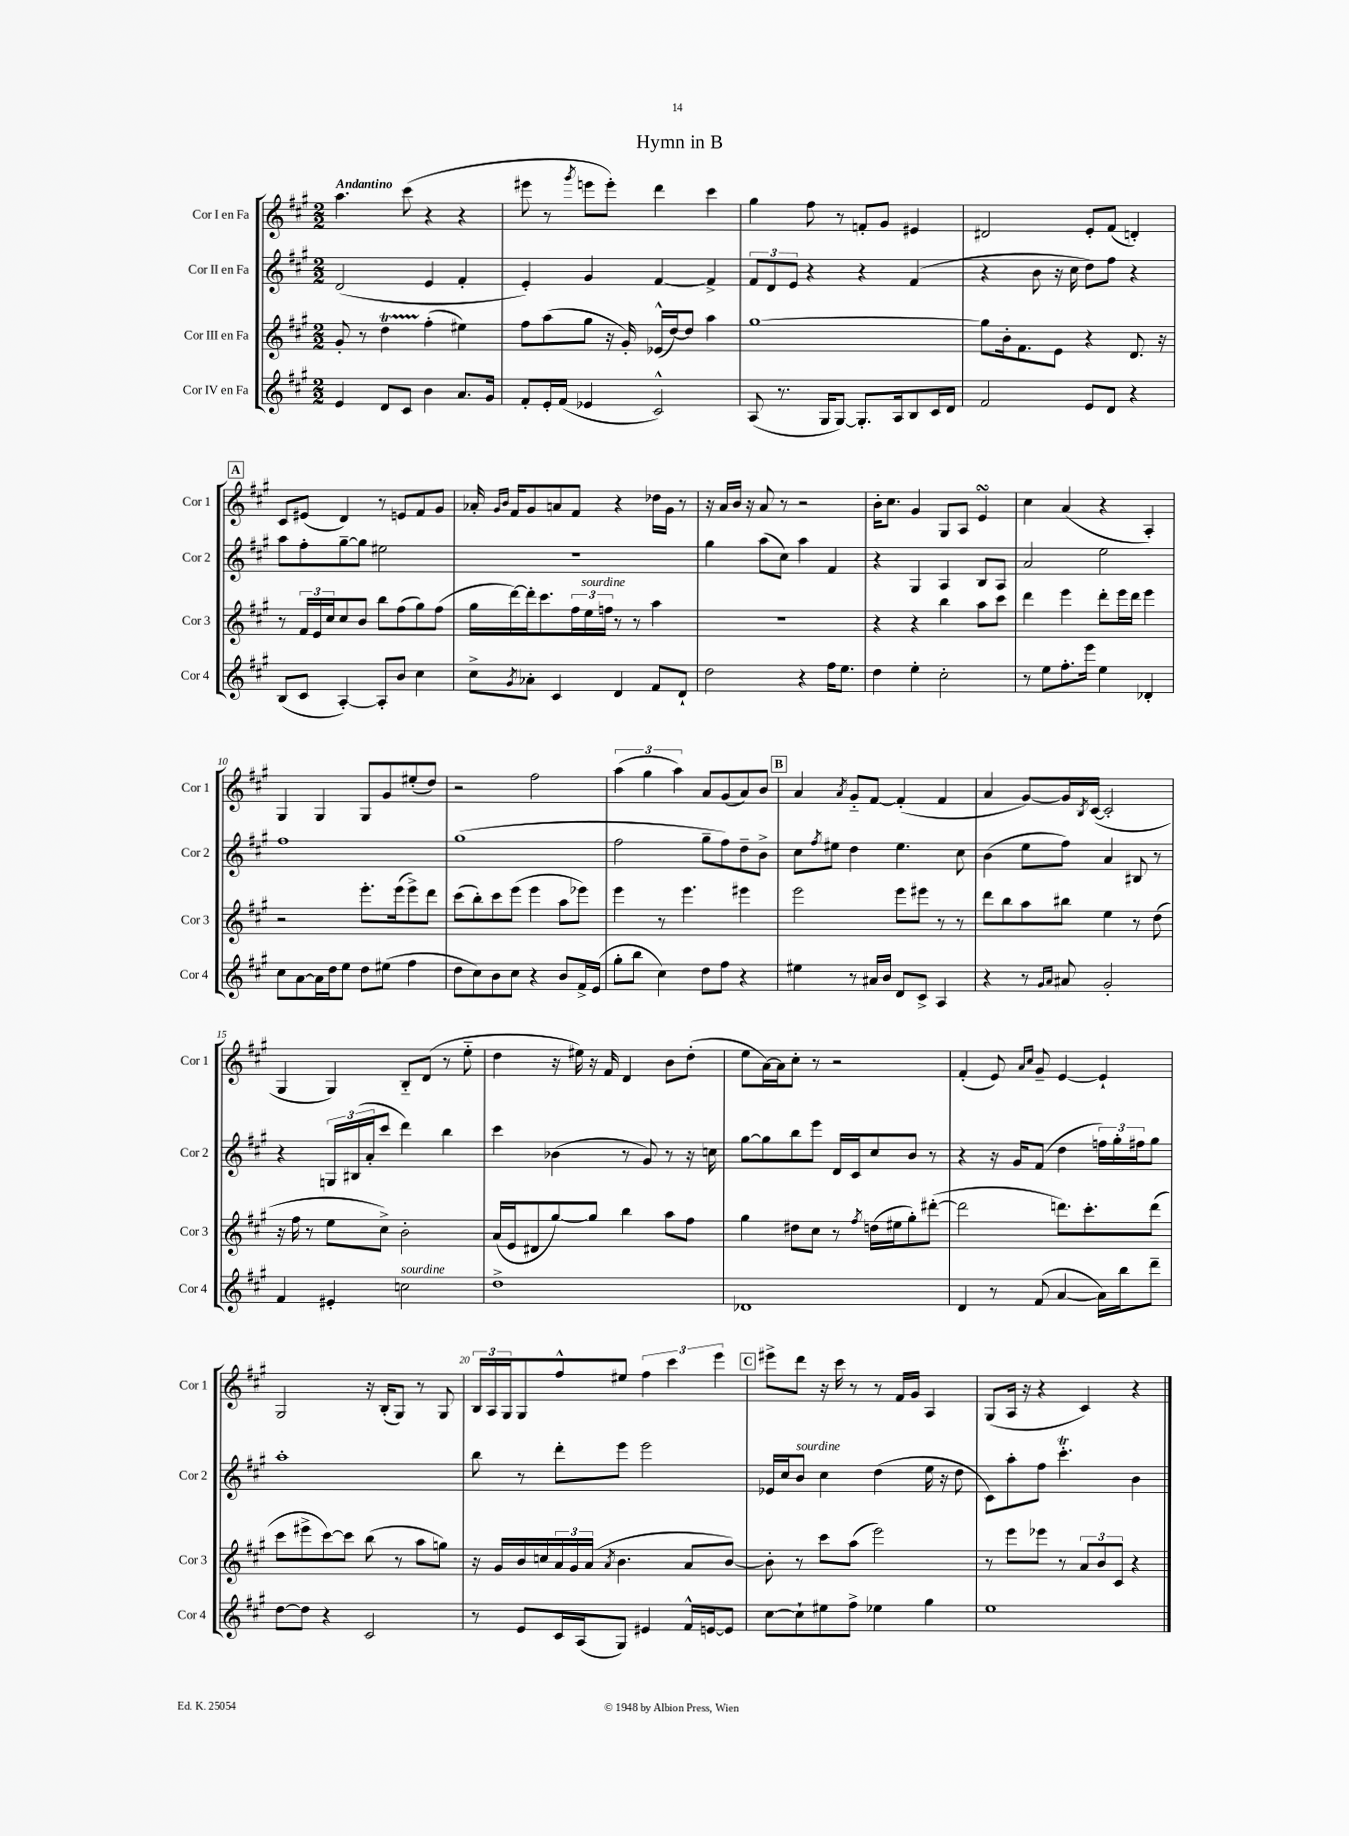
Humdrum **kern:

**kern	**kern	**kern	**kern
*part4	*part3	*part2	*part1
*staff4	*staff3	*staff2	*staff1
*I"Cor IV en Fa	*I"Cor III en Fa	*I"Cor II en Fa	*I"Cor I en Fa
*I'Cor 4	*I'Cor 3	*I'Cor 2	*I'Cor 1
*clefG2	*clefG2	*clefG2	*clefG2
*k[f#c#g#]	*k[f#c#g#]	*k[f#c#g#]	*k[f#c#g#]
*M2/2	*M2/2	*M2/2	*M2/2
=1	=1	=1	=1
!	!	!	!LO:TX:a:B:t=Andantino
4e/	8g#'/	(2d/	4.aa\
.	8r	.	.
8d/L	4ddT\	.	.
8c#/J	.	.	(8ccc#\
4b\	(4ff#'\	4e/	4r
8.a/L	4ee#X\)	4f#'/	4r
16g#/Jk	.	.	.
=2	=2	=2	=2
8f#'/L	8ff#\L	4e'/)	8eee#X\
16e'/L	(8aa\	.	8r
(16f#/JJ	.	.	.
.	.	.	8qggg#/
4e-X/	8gg#\J	4g#/	8eeen\L
.	16r	.	8eee'\J)
.	16g#'/)	.	.
2c#^^/)	(16e-X^^/LL	[4f#/	4ddd\
.	[16dd/J)	.	.
.	8dd/J]	.	.
.	4aa\	4f#^/]	4ccc#\
=3	=3	=3	=3
(8A/	[1gg#	12f#/L	4gg#\
.	.	12d/	.
8.r	.	.	.
.	.	12e/J	.
.	.	4r	8ff#\
16G#/KL	.	.	.
[8G#/J)	.	.	8r
8.G#'/L]	.	4r	8fn'/L
.	.	.	8g#/J
16A/k	.	.	.
8B/	.	(4f#/	4e#X/
16c#/L	.	.	.
16d/JJ	.	.	.
=4	=4	=4	=4
2f#/	8gg#\L]	4r	2d#X/
.	16b'\k	.	.
.	8.f#\	.	.
.	.	8b\	.
.	8e\J	16r	.
.	.	16cc#\	.
8e/L	4r	8dd\L)	8e'/L
8d/J	.	8ff#\J	(8f#/J
4r	8.d/	4r	4dn'/)
.	16r	.	.
!!LO:LB:g=z
!!LO:REH:place=s1:t=A
=5	=5	=5	=5
(8B/L	8r	8aa\L	8c#/L
8c#/J	24f#/LL	8ff#'\	(8e#X/J
.	24e/	.	.
.	24cc#/J	.	.
[4A'/)	8cc#/	[8gg#~\	4d/)
.	8b/J	8gg#\J]	.
8A'/L]	8bb\L	2ee#X\	8r
8b/J	(8ff#\	.	8en/L
4cc#\	8gg#\)	.	8f#/
.	(8ff#\J	.	8g#/J
=6	=6	=6	=6
8cc#^\L	16gg#\LL	1r	16a-X'/
.	.	.	16qqg#/LL
.	.	.	16qqb/JJ
.	[16ddd\)	.	16f#/KL
8qg#/	.	.	.
8a-X'\J	16ddd'\J]	.	8g#/
.	8.ccc#\	.	.
4c#/	.	.	8an/
.	24ff#\L	.	8f#/J
!	!LO:TX:a:i:t=sourdine	!	!
.	24ee\	.	.
.	24ffn\JJ	.	.
4d/	8r	.	4r
.	8r	.	.
8f#/L	4aa\	.	16dd-X\LL
.	.	.	16g#\JJ
8d`/J	.	.	8r
=7	=7	=7	=7
2dd\	1r	4gg#\	16r
.	.	.	16a/LL
.	.	.	16b/JJ
.	.	.	16r
.	.	(8aa\L	8a/
.	.	8cc#\J)	8r
4r	.	4aa\	2r
16ff#\KL	.	4f#/	.
8.ee\J	.	.	.
=8	=8	=8	=8
4dd\	4r	4r	16b'\KL
.	.	.	8.cc#\J
4ee'\	4r	4G#/	4g#/
2cc#'\	4bb\	4A/	8G#/L
.	.	.	8A/J
.	8aa\L	8B/L	4esSSS/
.	8ccc#\J	8A/J	.
=9	=9	=9	=9
8r	4ddd\	2a/	4cc#\
8ee\L	.	.	.
8.ff#'\	4eee\	.	(4a/
16eee\Jk	.	.	.
4ee\	8ddd'\L	2ee\	4r
.	16eee\L	.	.
.	16ddd\JJ	.	.
4d-X'/	4eee\	.	4A'/)
!!LO:LB:g=z
=10	=10	=10	=10
8cc#\L	2r	1ff#	4G#/
[8a\	.	.	.
16a\L]	.	.	4G#/
16dd\J	.	.	.
8ee\J	.	.	.
8dd\L	8.eee'\L	.	8G#/L
(8ee#X\J	.	.	8g#/
.	(16eee\k	.	.
4ff#\	8eee^\)	.	(8ee#X'/
.	8ddd\J	.	8dd/J)
=11	=11	=11	=11
8dd\L	(8ccc#\L	(1gg#	2r
8cc#\)	8bb'\)	.	.
8b\	8ccc#\	.	.
8cc#\J	(8eee\J	.	.
4r	4eee\	.	2ff#\
8b/L	8aa\L	.	.
16f#^/L	8eee-X\J)	.	.
(16e/JJ	.	.	.
=12	=12	=12	=12
8gg#'\L	4eee\	2ff#\	(6aa\
8bb\J	.	.	.
.	.	.	6gg#\
4cc#\)	8r	.	.
.	.	.	6aa\)
.	4.eee\	.	.
8dd\L	.	8gg#~\L	8a/L
8ff#\J	.	8ff#\)	(8g#/
4r	4eee#X\	8dd~\	8a/)
.	.	8b^\J	8b/J
!!LO:REH:place=s1:t=B
=13	=13	=13	=13
4ee#X\	2eee\	8cc#\L	4a/
.	.	8qff#/	.
.	.	8ee#X\J	.
.	.	.	8qa/
8r	.	4dd\	8g#/L
16a#X/LL	.	.	[8f#/J
16b/JJ	.	.	.
8d/L	8eee\L	4.ee#\	(4f#'/]
8c#^/J	8eee#X\J	.	.
4A/	8r	.	4f#/
.	8r	8cc#\	.
=14	=14	=14	=14
4r	8ddd\L	(4b\	4a/
.	8bb\	.	.
8r	8aa\	8ee\L	[8g#/L)
16qqg#/LL	.	.	.
16qqa/JJ	.	.	.
8a#X/	8bb#X\J	8ff#\J)	16g#/L]
.	.	.	8qB/
.	.	.	([16c#/JJ
2g#'/	4ee\	4a/	2c#'/]
.	8r	8B#X/	.
.	(8dd\	8r	.
!!LO:LB:g=z
=15	=15	=15	=15
4f#/	16r	4r	4G#/
.	16ff#\	.	.
.	8r	.	.
4e#X'/	8ee\L	24Gn/LL	4G#/)
.	.	(24B#X/	.
.	.	24a'/J	.
.	8cc#^\J)	8ccc#/J	.
!LO:TX:a:i:t=sourdine	!	!	!
2ccn\	2b'\	4ddd\)	8B/L
.	.	.	(8d/J
.	.	4bb\	8r
.	.	.	8ee\
=16	=16	=16	=16
1dd^	(16a/LL	4ccc#\	4dd\
.	16e/J	.	.
.	8d#X/	.	.
.	[8gg#/)	(4b-X\	16r
.	.	.	16ee#X\)
.	8gg#/J]	.	16r
.	.	.	16f#/
.	4bb\	8r	4d/
.	.	8g#/)	.
.	8aa\L	8r	8b\L
.	8ff#\J	16r	(8dd'\J
.	.	16ccn\	.
=17	=17	=17	=17
1d-X	4gg#\	[8gg#\L	8ee\L
.	.	8gg#\]	[16a\L)
.	.	.	16a\J]
.	8dd#X\L	8bb\	8cc#'\J
.	8cc#\J	8eee\J	8r
.	8r	16d/LL	2r
.	.	16c#/J	.
.	8qff#/	.	.
.	(16ddn\LL	8cc#/	.
.	16ee#X\J	.	.
.	8gg#'\)	8b/J	.
.	([8ddd#X'\J	8r	.
=18	=18	=18	=18
4d/	2ddd#\]	4r	(4f#'/
8r	.	16r	8e/)
.	.	16g#/KL	.
.	.	.	16qqa/LL
.	.	.	16qqcc#/JJ
(8f#/	.	(8f#/J	8g#~/
[4a/	8.dddn\L)	4dd\	[4e/
.	8.ccc#'\	.	.
16a\LL])	.	24ffn\LL)	4e`/]
.	.	24gg#'\	.
16bb\J	.	.	.
.	.	24ff#X\J	.
8ddd~\J	(8ddd\J	8gg#\J	.
!!LO:LB:g=z
=19	=19	=19	=19
[8dd\L	8ccc#\L	1aa'	2G#/
8dd\J]	8eee#X^\	.	.
4r	[8ccc#\)	.	.
.	8ccc#\J]	.	.
2c#/	(8bb\	.	16r
.	.	.	(16B'/KL
.	8r	.	8G#/J)
.	8aa\L	.	8r
.	8ggn\J)	.	8G#/
=20	=20	=20	=20
8r	16r	8bb\	24B/LL
.	.	.	24A/
.	16g#/LL	.	.
.	.	.	24G#/J
8e/L	16b/	8r	8G#/
.	16ccn/	.	.
16c#/L	24a/	8ddd'\L	8ff#^^/
.	24g#/	.	.
(16A/J	.	.	.
.	(24a/JJ	.	.
.	8qa/	.	.
8G#/J)	4.b\	8eee\J	8ee#X/J
4e#X/	.	2eee\	6ff#\
.	.	.	6ccc#\
16f#^^/LL	8a/L	.	.
[16en/J	.	.	.
.	.	.	6eee\
8e/J]	[8b/J)	.	.
!!LO:REH:place=s1:t=C
=21	=21	=21	=21
[8cc#\L	8b'\]	16e-X/LL	8eee#X^\L
.	.	16cc#/J	.
!	!	!LO:TX:a:i:t=sourdine	!
8cc#`\]	8r	8b/J	8ddd\J
8ee#X\	8ccc#\L	4cc#\	16r
.	.	.	16ccc#\
8ff#^\J	(8aa\J	.	8r
4ee-X\	2eee\)	(4dd\	8r
.	.	.	16f#/LL
.	.	.	16g#/JJ
4gg#\	.	16ee\	4A/
.	.	16r	.
.	.	8dd\	.
=22	=22	=22	=22
1ee	8r	8c#\L)	(8G#/L
.	8eee\L	8aa'\	16A/Jk
.	.	.	16r
.	8eee-X\J	8ff#\J	4r
.	8r	4.ccc#t'\	.
.	12a/L	.	4c#/)
.	12b/	.	.
.	12c#/J	.	.
.	4r	4b\	4r
==	==	==	==
*-	*-	*-	*-
